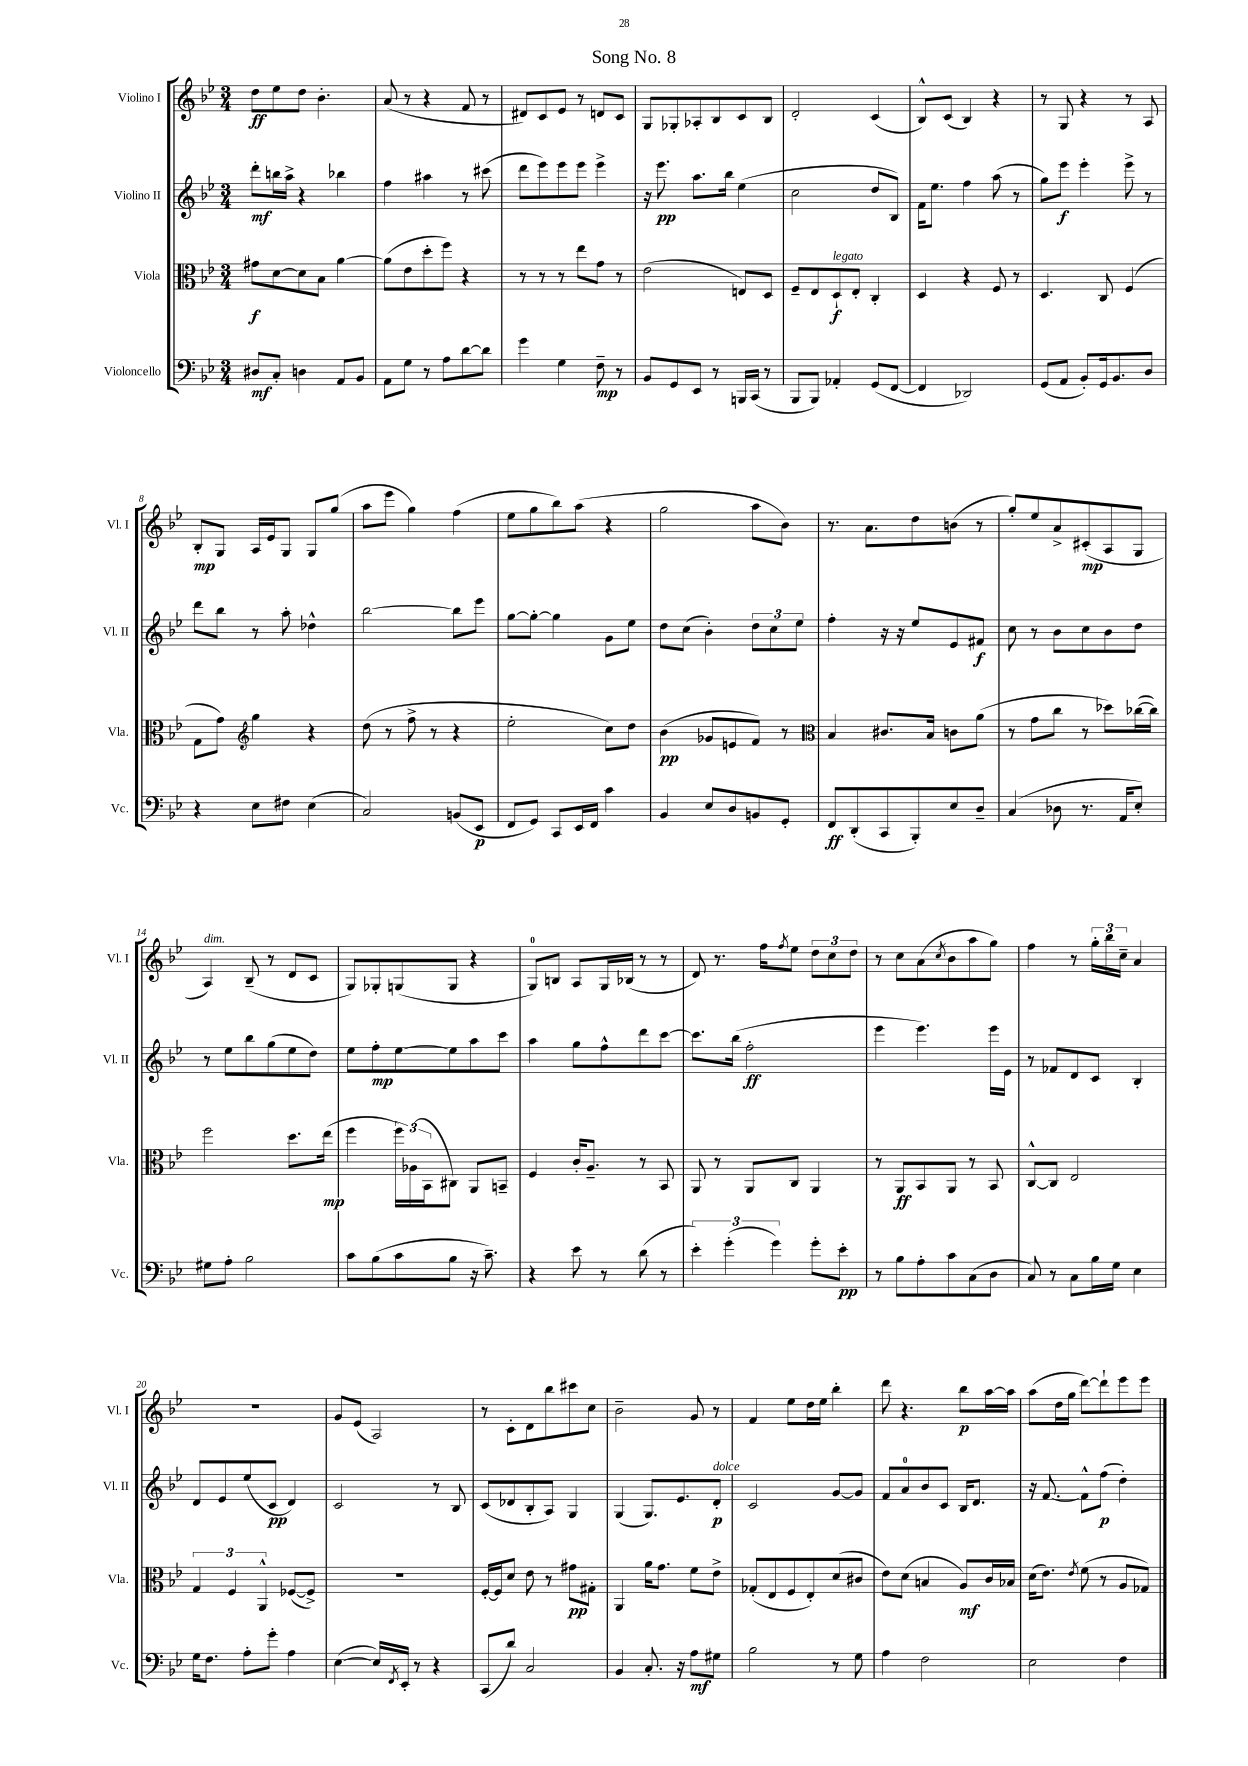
\header { title = "Song No. 8" }
<<
\new StaffGroup <<
\new Staff = "s0" \with { instrumentName = "Violino I" shortInstrumentName = "Vl. I" } {
    \clef treble \key bes \major \numericTimeSignature \time 3/4
    d''8\ff ees''8 d''8 bes'4.-. |
    a'8( r8 r4 f'8 r8 |
    dis'8) c'8 ees'8 r8 d'8 c'8 |
    g8 ges8-. aes8-. bes8 c'8 bes8 |
    d'2-. c'4( |
    bes8-^) c'8( bes4) r4 |
    r8 g8 r4 r8 a8 |
    bes8-.\mp g8 a16 ees'16 g8 g8 g''8( |
    a''8 ees'''8 g''4) f''4( |
    ees''8 g''8 bes''8) a''8( r4 |
    g''2 a''8 bes'8) |
    r8. a'8. d''8 b'8( r8 |
    g''8-.) ees''8 a'8-> cis'8-.\mp( a8 g8 |
    a4^\markup { \italic "dim." }) bes8--( r8 d'8 c'8 |
    g8) ges8-. g8( g8 r4 |
    g8-0) b8 a8 g16 bes16( r8 r8 |
    d'8) r8. f''16 \acciaccatura { f''8 } ees''8 \tuplet 3/2 { d''8 c''8 d''8 } |
    r8 c''8 a'8( \acciaccatura { c''8 } bes'8 a''8 g''8) |
    f''4 r8 \tuplet 3/2 { g''16-. bes''16 c''16-- } a'4 |
    R2. |
    g'8 ees'8( a2) |
    r8 c'8-. d'8 bes''8 cis'''8 c''8 |
    bes'2-- g'8 r8 |
    f'4 ees''8 d''16 ees''16 bes''4-. |
    d'''8 r4. bes''8\p a''16~ a''16 |
    a''8( d''16 g''16 d'''8~) d'''8-! ees'''8 ees'''8 \bar "|." |
}
\new Staff = "s1" \with { instrumentName = "Violino II" shortInstrumentName = "Vl. II" } {
    \clef treble \key bes \major \numericTimeSignature \time 3/4
    d'''8-.\mf b''16 a''16-> r4 bes''4 |
    f''4 ais''4 r8 cis'''8( |
    d'''8 ees'''8) ees'''8 ees'''8 ees'''4-> |
    r16 ees'''8.\pp a''8. bes''16 ees''4( |
    c''2 d''8 bes8) |
    f'16 ees''8. f''4 a''8( r8 |
    g''8) ees'''8\f ees'''4-. ees'''8-> r8 |
    d'''8 bes''8 r8 a''8-. des''4-^ |
    bes''2~ bes''8 ees'''8 |
    g''8~ g''8~-. g''4 g'8 ees''8 |
    d''8 c''8( bes'4-.) \tuplet 3/2 { d''8 c''8 ees''8 } |
    f''4-. r16 r16 ees''8 ees'8 fis'8\f |
    c''8 r8 bes'8 c''8 bes'8 d''8 |
    r8 ees''8 bes''8 g''8( ees''8 d''8) |
    ees''8 f''8-.\mp ees''8~ ees''8 a''8 c'''8 |
    a''4 g''8 f''8-^ d'''8 c'''8~ |
    c'''8. bes''16( f''2-.\ff |
    ees'''4 ees'''4.) ees'''16 ees'16 |
    r8 fes'8 d'8 c'8 bes4-. |
    d'8 ees'8 ees''8( c'8\pp d'4) |
    c'2 r8 bes8 |
    c'8( des'8 bes8-. a8) g4 |
    g4( g8.) ees'8. d'8-.\p^\markup { \italic "dolce" } |
    c'2 g'8~ g'8 |
    f'8 a'8-0 bes'8 c'8 bes16 d'8. |
    r16 f'8.~ f'8-^ f''8\p( d''4-.) \bar "|." |
}
\new Staff = "s2" \with { instrumentName = "Viola" shortInstrumentName = "Vla." } {
    \clef alto \key bes \major \numericTimeSignature \time 3/4
    gis'8\f d'8~ d'8 bes8 a'4~ |
    a'8( ees'8 d''8-. f''8) r4 |
    r8 r8 r8 ees''8 g'8 r8 |
    ees'2( e8) d8 |
    f8-- ees8 d8-!\f^\markup { \italic "legato" } ees8-. c4-. |
    d4 r4 f8 r8 |
    d4. c8 f4( |
    g8 g'8) \clef treble g''4 r4 |
    d''8( r8 f''8-> r8 r4 |
    ees''2-. c''8) d''8 |
    bes'4\pp( ges'8 e'8 f'8) r8 |
    \clef alto bes4 cis'8. bes16 c'8 a'8( |
    r8 g'8 c''8 r8 des''8) ces''16~( ces''16) |
    f''2 d''8. ees''16\mp( |
    f''4 \tuplet 3/2 { f''16) aes16( bes,16 } cis8) a,8 b,8-- |
    f4 c'16-. a8.-- r8 bes,8 |
    a,8 r8 a,8 c8 a,4 |
    r8 a,8\ff bes,8 a,8 r8 bes,8 |
    c8~-^ c8 ees2 |
    \tuplet 3/2 { g4 f4 a,4-^ } fes8~( fes8->) |
    R2. |
    f16~-. f16 d'8 ees'8 r8 gis'8\pp gis8-. |
    a,4 a'16 g'8. f'8 ees'8-> |
    ges8-.( ees8 f8 ees8-.) d'8( cis'8 |
    ees'8) d'8( b4 a8\mf) c'16 bes16 |
    d'16( ees'8.) \acciaccatura { ees'8 } f'8( r8 a8 ges8) \bar "|." |
}
\new Staff = "s3" \with { instrumentName = "Violoncello" shortInstrumentName = "Vc." } {
    \clef bass \key bes \major \numericTimeSignature \time 3/4
    dis8\mf c8-. d4 a,8 bes,8 |
    a,8 g8 r8 a8 d'8~ d'8 |
    g'4 g4 f8--\mp r8 |
    bes,8 g,8 ees,8 r8 b,,16 c,16( r8 |
    bes,,8 bes,,8) aes,4-. g,8( f,8~ |
    f,4 des,2) |
    g,8( a,8 bes,8-.) g,16 bes,8. d8 |
    r4 ees8 fis8 ees4( |
    c2) b,8( ees,8\p |
    f,8 g,8) c,8 ees,16 f,16 c'4 |
    bes,4 ees8 d8 b,8 g,8-. |
    f,8\ff d,8-.( c,8 bes,,8-.) ees8 d8-- |
    c4( des8 r8. a,16 ees8-.) |
    gis8 a8-. bes2 |
    c'8 bes8( c'8 bes8 r16 c'8.--) |
    r4 ees'8 r8 d'8( r8 |
    \tuplet 3/2 { ees'4-.) g'4-.( g'4) } g'8-. ees'8-.\pp |
    r8 bes8 a8-. c'8 c8( d8 |
    c8) r8 c8 bes16 g16 ees4 |
    g16 f8. a8-. g'8-. a4 |
    ees4~( ees16) \acciaccatura { f,8 } ees,16-. r8 r4 |
    c,8( d'8) c2 |
    bes,4 c8.-. r16 a8\mf gis8 |
    bes2 r8 g8 |
    a4 f2 |
    ees2 f4 \bar "|." |
}
>>
>>
